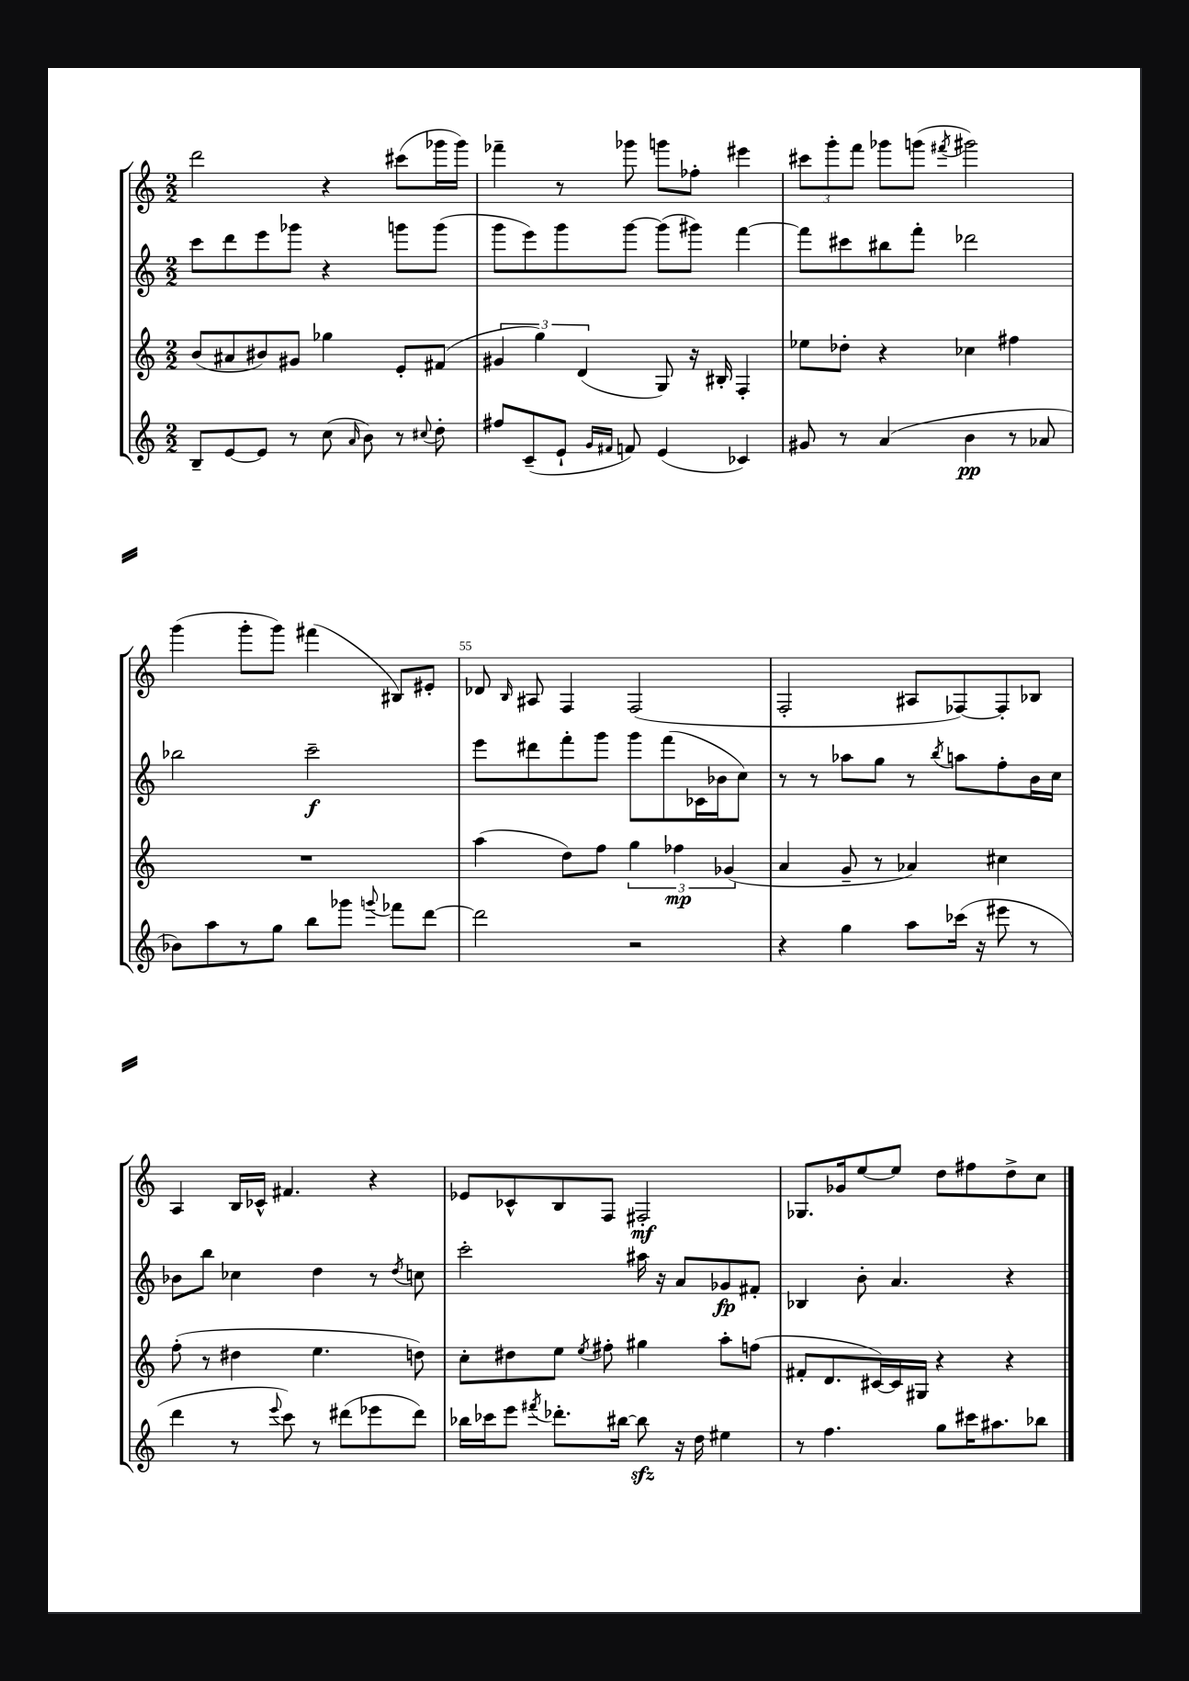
<<
\new StaffGroup <<
\new Staff = "s0" {
    \clef treble \key c \major \numericTimeSignature \time 2/2
    \autoBeamOff d'''2 r4 cis'''8[( ges'''16 ges'''16]) |
    fes'''4-- r8 ges'''8 g'''8[ fes''8]-. eis'''4 |
    \tuplet 3/2 { cis'''8[ g'''8-. f'''8] } ges'''8[ g'''8]( \acciaccatura { fis'''8 } gis'''2) |
    g'''4( g'''8[-. g'''8]) fis'''4( bis8[) eis'8]-. |
    des'8 \grace { b16 } ais8 f4 f2( |
    f2-. ais8[ fes8~) fes8-. bes8] |
    a4 b16[ ces'16]-^ fis'4. r4 |
    ees'8[ ces'8-^ b8 f8] fis2-.\mf |
    ges8.[ ges'16 e''8~ e''8] d''8[ fis''8 d''8-> c''8] \bar "|." |
}
\new Staff = "s1" {
    \clef treble \key c \major \numericTimeSignature \time 2/2
    \autoBeamOff c'''8[ d'''8 e'''8 ges'''8] r4 g'''8[ g'''8]( |
    g'''8[ e'''8) g'''8 g'''8]~ g'''8[( gis'''8]) f'''4~ |
    f'''8[ cis'''8 bis''8 f'''8]-. des'''2 |
    bes''2 c'''2--\f |
    e'''8[ dis'''8 f'''8-. g'''8] g'''8[ f'''8( ces'16 bes'16 c''8]) |
    r8 r8 aes''8[ g''8] r8 \acciaccatura { b''8 } a''8[ f''8-. b'16 c''16] |
    bes'8[ b''8] ces''4 d''4 r8 \acciaccatura { d''8 } c''8 |
    c'''2-. ais''16 r16 a'8[ ges'8\fp fis'8]-. |
    bes4 b'8-. a'4. r4 \bar "|." |
}
\new Staff = "s2" {
    \clef treble \key c \major \numericTimeSignature \time 2/2
    \autoBeamOff b'8[( ais'8 bis'8) gis'8] ges''4 e'8[-. fis'8]( |
    \tuplet 3/2 { gis'4 g''4) d'4( } g8) r16 bis16-. f4-. |
    ees''8[ des''8]-. r4 ces''4 fis''4 |
    R1 |
    a''4( d''8[) f''8] \tuplet 3/2 { g''4 fes''4\mp ges'4( } |
    a'4 g'8-- r8 aes'4) cis''4 |
    f''8-.( r8 dis''4 e''4. d''8) |
    c''8[-. dis''8 e''8] \acciaccatura { e''8 } fis''8-. gis''4 a''8[-. f''8]( |
    fis'8[-. d'8. cis'16~) cis'16 gis16] r4 r4 \bar "|." |
}
\new Staff = "s3" {
    \clef treble \key c \major \numericTimeSignature \time 2/2
    \autoBeamOff b8[-- e'8~ e'8] r8 c''8( \grace { a'16 } b'8) r8 \appoggiatura { cis''8 } d''8-. |
    fis''8[ c'8--( e'8]-! \grace { g'16[ fis'16] } f'8) e'4( ces'4) |
    gis'8 r8 a'4( b'4\pp r8 aes'8 |
    bes'8[) a''8 r8 g''8] b''8[ ges'''8] \appoggiatura { g'''8 } fes'''8[ d'''8]~ |
    d'''2 r2 |
    r4 g''4 a''8[ ces'''16]( r16 eis'''8 r8 |
    d'''4 r8 \appoggiatura { e'''8 } c'''8) r8 dis'''8[( ees'''8 dis'''8]) |
    bes''16[ ces'''16 e'''8] \acciaccatura { fis'''8 } des'''8.[-. bis''16]~ bis''8\sfz r16 d''16 eis''4 |
    r8 f''4. g''8[ cis'''16 ais''8. bes''8] \bar "|." |
}
>>
>>
\layout { \context { \Score currentBarNumber = #51 \override BarNumber.break-visibility = ##(#f #t #t) barNumberVisibility = #(every-nth-bar-number-visible 5) } }
